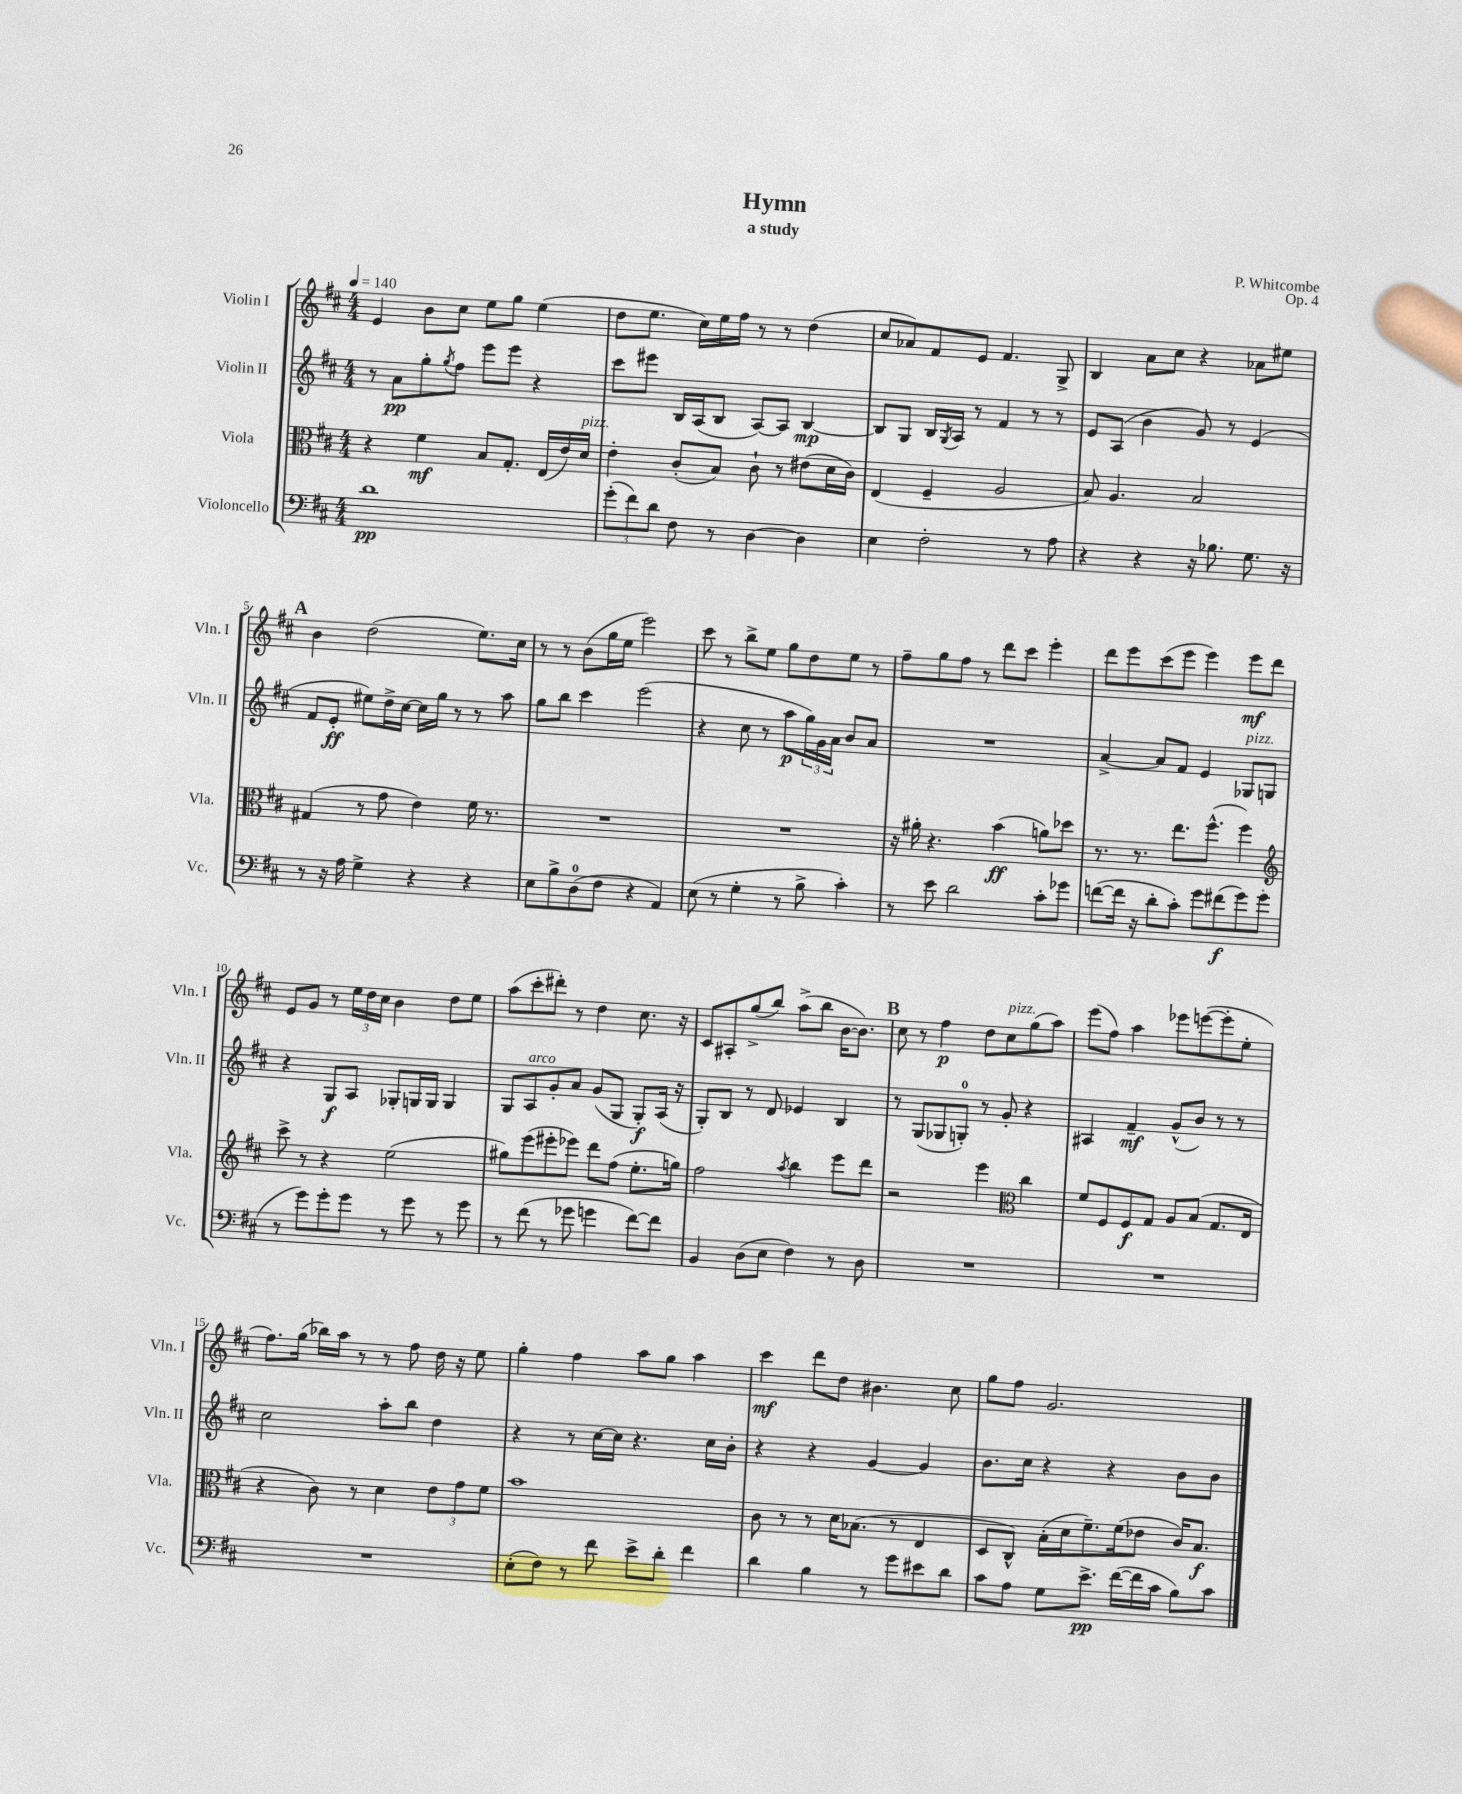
\header { title = "Hymn" composer = "P. Whitcombe" subtitle = "a study" opus = "Op. 4" }
<<
\new StaffGroup <<
\new Staff = "s0" \with { instrumentName = "Violin I" shortInstrumentName = "Vln. I" } {
    \clef treble \key d \major \numericTimeSignature \time 4/4 \tempo 4 = 140
    e'4 b'8 cis''8 e''8 g''8 e''4( |
    d''8 e''8. cis''16) e''16 fis''16 r8 r8 d''4( |
    cis''8 aes'8) fis'8 e'8 fis'4. g8-> |
    b4 a'8 cis''8 r4 aes'8 eis''8 |
    \mark \markup { \bold "A" } b'4 d''2( e''8.) cis''16 |
    r8 r8 b'8( g''16 e''16 e'''2) |
    cis'''8 r8 b''8-> e''8 g''8 d''8 e''8 r8 |
    fis''8-- g''8 fis''8 r8 d'''8 cis'''8 e'''4-. |
    d'''8 e'''8 cis'''8( e'''8 e'''4) e'''8\mf d'''8 |
    e'8 g'8 r8 \tuplet 3/2 { e''16 d''16 cis''16 } b'4 d''8 e''8 |
    a''8( cis'''8-. dis'''8-.) r8 d''4 cis''8. r16 |
    cis'8 ais8-. g''8->( b''8) a''8->( b''8 b'16~ b'8.) |
    \mark \markup { \bold "B" } cis''8 r8 fis''4\p d''8 cis''8^\markup { \italic "pizz." } g''8( a''8) |
    e'''8( fis''8) a''4 ees'''8 e'''8~( e'''8-. e''8-. |
    fis''8.) g''16( bes''16) a''16 r8 r8 fis''8 d''16 r16 e''8 |
    g''4-. fis''4 a''8 g''8 a''4 |
    cis'''4\mf d'''8 d''8 bis'4. cis''8 |
    g''8 fis''8 g'2. \bar "|." |
}
\new Staff = "s1" \with { instrumentName = "Violin II" shortInstrumentName = "Vln. II" } {
    \clef treble \key d \major \numericTimeSignature \time 4/4
    r8 a'8\pp g''8-. \acciaccatura { g''8 } fis''8 e'''8 e'''8 r4 |
    cis'''8 eis'''8 b16 a16( b8 a8~) a8 b4~\mp |
    b8 g8 b16 \acciaccatura { g8 } a16 r8 fis'4 r8 r8 |
    e'8 a8( b'4 g'8) r8 e'4( |
    \mark \markup { \bold "A" } fis'8 e'8-.\ff eis''8) d''16-> cis''16~ cis''16 g''16 r8 r8 a''8 |
    g''8 b''8 cis'''4 e'''2( |
    r4 cis''8 r8 a''8\p \tuplet 3/2 { g''16) g'16 a'16 } b'8 a'8 |
    R1 |
    a'4~-> a'8 fis'8 e'4 ges8^\markup { \italic "pizz." } g8 |
    r4 g8\f a8 ges8-. g16 g16 g4 |
    g8 a8^\markup { \italic "arco" } g'8-. a'8 g'8( g8 g8-.\f) a16( r16 |
    g8-.) b8 r8 d'8 ees'4 b4 |
    \mark \markup { \bold "B" } r8 g8( ges8 g8-0-.) r8 g'8-. r4 |
    ais4 fis'4--\mf g'8-^( b'8) r8 r8 |
    cis''2 a''8-. b''8 d''4 |
    r4 r8 cis''16~ cis''16 r4. cis''16 b'16-. |
    r4 r4 g'4~ g'4 |
    b'8. cis''16 r4 r4 b'8 b'8 \bar "|." |
}
\new Staff = "s2" \with { instrumentName = "Viola" shortInstrumentName = "Vla." } {
    \clef alto \key d \major \numericTimeSignature \time 4/4
    r4 fis'4\mf b8 g8.-. e16( e'16) d'16^\markup { \italic "pizz." } |
    e'4-. cis'8-.( b8) cis'8-! r8 eis'8( d'16 cis'16) |
    e4( fis4-- a2 |
    b8) a4. b2 |
    \mark \markup { \bold "A" } gis4( r8 g'8 e'4) fis'16 r8. |
    R1 |
    R1 |
    r16 ais'16-. r4. b'4\ff( a'8) des''8 |
    r8. r8. e''8. fis''8.-^( fis''4) |
    \clef treble cis'''8-> r8 r4 e''2( |
    gis''8) e'''8( eis'''8-. ees'''8) d'''8 fis''8( e''8.-. g''16) |
    fis''2 \acciaccatura { a''8 } b''4 e'''8 d'''8 |
    \mark \markup { \bold "B" } r2 e'''4 \clef alto cis''4 |
    fis'8 fis8 fis8\f g8 a8 b8( g8. e16 |
    r4 cis'8) r8 d'4 \tuplet 3/2 { e'8 g'8 fis'8 } |
    b'1 |
    cis'8 r8 r8 d'16 bes8.( r8 e4 |
    d8 cis8-^) b16-.( d'16 fis'8.--) fis'16( ees'8 cis'16) b8.\f \bar "|." |
}
\new Staff = "s3" \with { instrumentName = "Violoncello" shortInstrumentName = "Vc." } {
    \clef bass \key d \major \numericTimeSignature \time 4/4
    d'1\pp |
    \tuplet 3/2 { g'8-.( fis'8) d'8 } fis8 r8 d4~ d4 |
    e4 fis2-. r8 a8 |
    r4 r4 r16 bes8. g8. r16 |
    \mark \markup { \bold "A" } r8 r16 a16 g4-> r4 r4 |
    e8 b8-> d8-0( fis8 r4 a,4) |
    e8( r8 g4-. r8 b8-> cis'4-.) |
    r8 e'8 d'2 cis'8-. ges'8 |
    f'8~( f'16 r16 d'8-. cis'8-.) g'8 fis'8\f( g'8) g'8( |
    r8 g'8) g'8-. g'8 r8 g'8 r8 g'8 |
    r8 fis'8( r8 ges'8 g'4 fis'8~) fis'8 |
    b,4 d8( e8 fis4) r8 d8 |
    \mark \markup { \bold "B" } R1 |
    R1 |
    R1 |
    e8-.( fis8) r8 fis'8 e'8-> d'8-. fis'4 |
    d'4 b4 r8 g'8 eis'8 d'8 |
    cis'8 a8 g8 e'8.->\pp fis'16~( fis'16 cis'16 b8) cis'8 \bar "|." |
}
>>
>>
